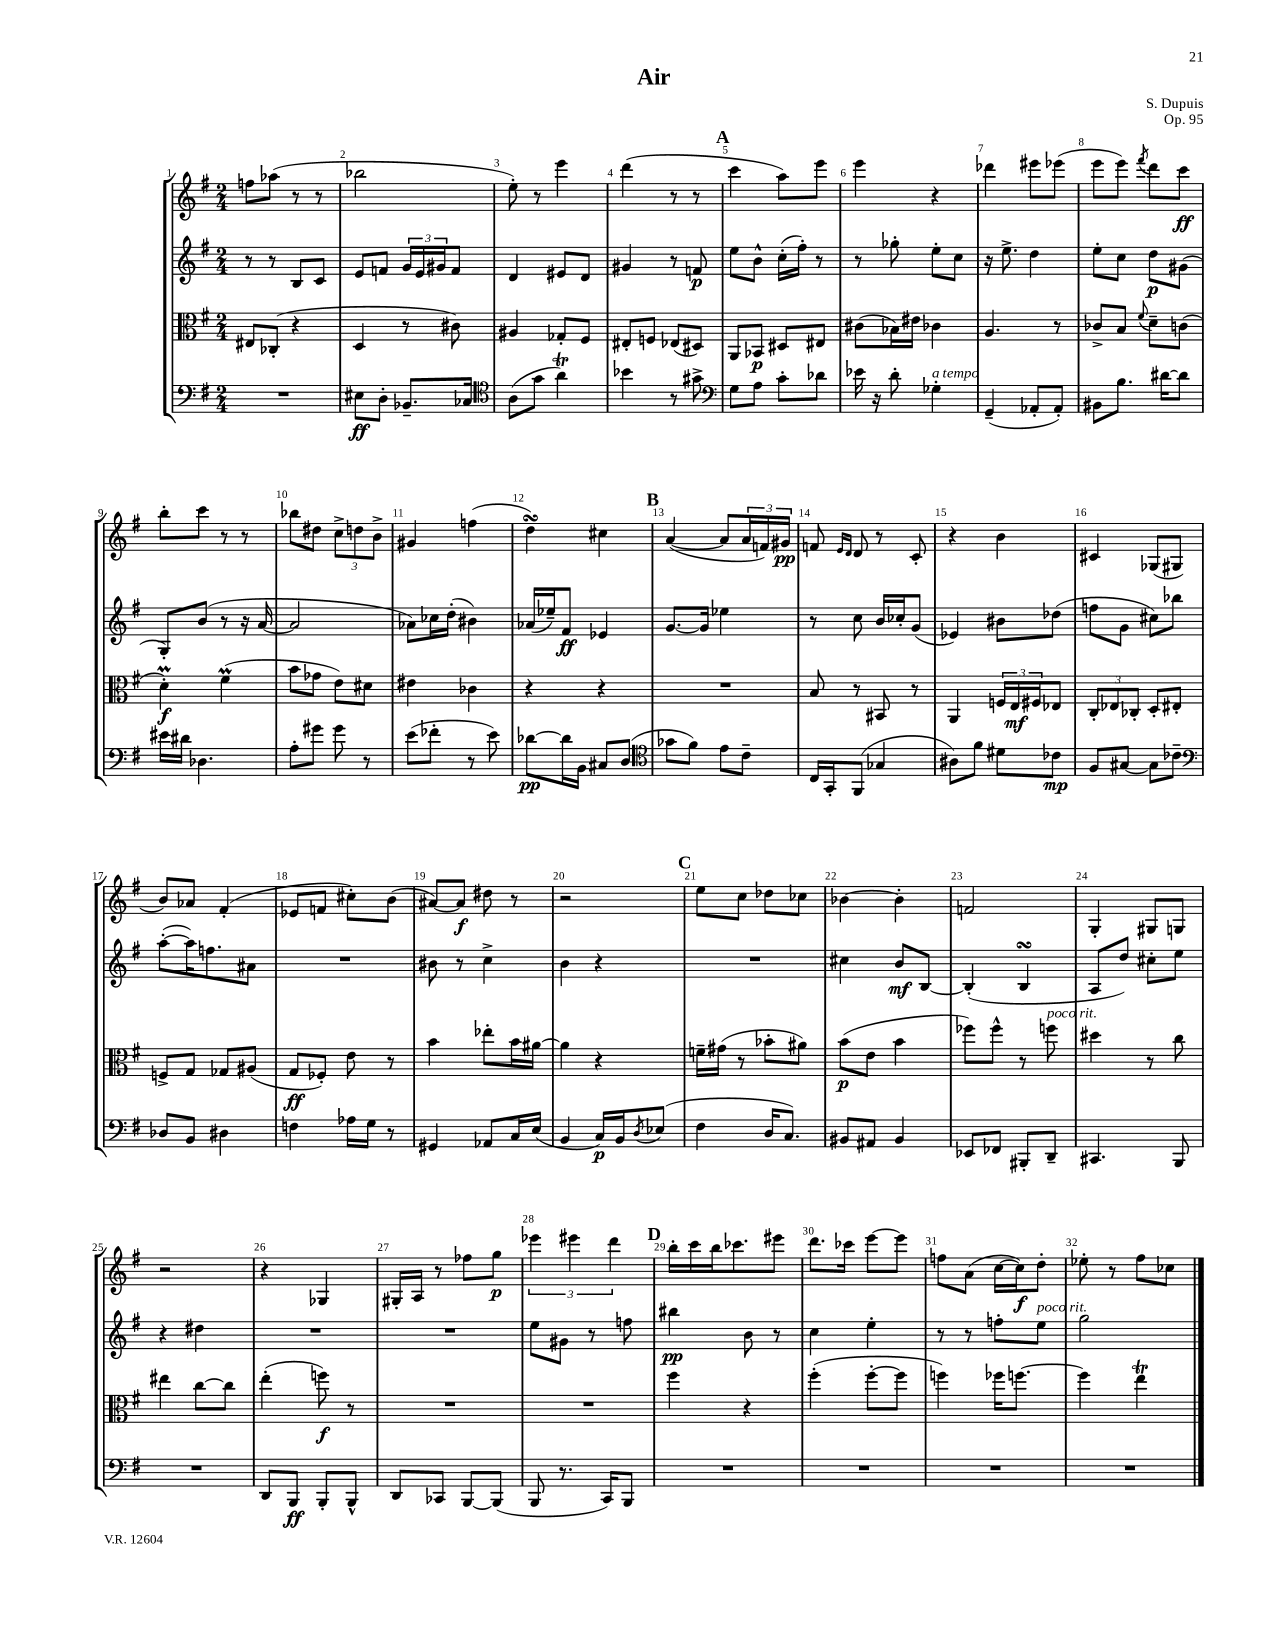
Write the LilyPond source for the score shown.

\header { title = "Air" composer = "S. Dupuis" opus = "Op. 95" }
<<
\new StaffGroup <<
\new Staff = "s0" {
    \clef treble \key g \major \numericTimeSignature \time 2/4
    f''8 aes''8( r8 r8 |
    bes''2 |
    e''8-.) r8 e'''4 |
    d'''4( r8 r8 |
    \mark \markup { \bold "A" } c'''4 a''8) e'''8 |
    e'''4 r4 |
    des'''4 eis'''8 ees'''8( |
    e'''8 e'''8) \acciaccatura { fis'''8 } d'''8 c'''8\ff |
    b''8-. c'''8 r8 r8 |
    bes''8 dis''8 \tuplet 3/2 { c''8-> d''8 b'8-> } |
    gis'4 f''4( |
    d''4\turn) cis''4 |
    \mark \markup { \bold "B" } a'4~( a'8 \tuplet 3/2 { a'16 f'16) gis'16\pp } |
    f'8 \grace { e'16 d'16 } d'8 r8 c'8-. |
    r4 b'4 |
    cis'4 ges8( gis8 |
    b'8) aes'8 fis'4-.( |
    ees'8 f'8 cis''8-.) b'8( |
    ais'8~) ais'8\f dis''8 r8 |
    r2 |
    \mark \markup { \bold "C" } e''8 c''8 des''8 ces''8 |
    bes'4~ bes'4-. |
    f'2 |
    g4-. gis8 g8 |
    r2 |
    r4 ges4 |
    gis16-. a16 r8 fes''8 g''8\p |
    \tuplet 3/2 { ees'''4 eis'''4 d'''4 } |
    \mark \markup { \bold "D" } b''16-. c'''16 b''16 ces'''8. eis'''8 |
    d'''8. ces'''16 e'''8~ e'''8 |
    f''8 a'8( c''16~ c''16\f) d''8-. |
    ees''8-. r8 fis''8 ces''8 \bar "|." |
}
\new Staff = "s1" {
    \clef treble \key g \major \numericTimeSignature \time 2/4
    r8 r8 b8 c'8 |
    e'8 f'8 \tuplet 3/2 { g'16 e'16 gis'16 } f'8 |
    d'4 eis'8 d'8 |
    gis'4 r8 f'8\p |
    \mark \markup { \bold "A" } e''8 b'8-^ c''16-.( fis''16-.) r8 |
    r8 ges''8-. e''8-. c''8 |
    r16 e''8.-> d''4 |
    e''8-. c''8 d''8\p gis'8( |
    g8-.) b'8( r8 r16 a'16~ |
    a'2 |
    aes'8) ces''16 d''16-.( bis'4) |
    aes'16( ees''16--) fis'8\ff ees'4 |
    \mark \markup { \bold "B" } g'8.~ g'16 ees''4 |
    r8 c''8 b'16 ces''16-. g'8( |
    ees'4) bis'8 des''8( |
    f''8 g'8 cis''8) bes''8 |
    a''8~-.( a''16) f''8. ais'8 |
    R2 |
    bis'8 r8 c''4-> |
    b'4 r4 |
    \mark \markup { \bold "C" } R2 |
    cis''4 b'8\mf b8~ |
    b4-.( b4\turn |
    a8 d''8) cis''8-. e''8 |
    r4 dis''4 |
    R2 |
    R2 |
    e''8 gis'8 r8 f''8 |
    \mark \markup { \bold "D" } bis''4\pp b'8 r8 |
    c''4 e''4-. |
    r8 r8 f''8-. e''8^\markup { \italic "poco rit." } |
    g''2 \bar "|." |
}
\new Staff = "s2" {
    \clef alto \key g \major \numericTimeSignature \time 2/4
    eis8 ces8-.( r4 |
    d4 r8 cis'8) |
    ais4 ges8-. fis8 |
    eis8-. f8 ees8( dis8) |
    \mark \markup { \bold "A" } a,8 bes,8\p dis8 eis8 |
    cis'8( bes16) eis'16 ces'4 |
    a4. r8 |
    ces'8-> b8 \appoggiatura { fis'8 } d'8-- c'8( |
    d'4-.\prall\f) fis'4\prall( |
    b'8 ges'8 e'8) dis'8 |
    eis'4 ces'4 |
    r4 r4 |
    \mark \markup { \bold "B" } R2 |
    b8 r8 bis,8 r8 |
    a,4 \tuplet 3/2 { f16 e16\mf fis16 } ees8 |
    \tuplet 3/2 { c8-. ees8 ces8-. } d8-. eis8-. |
    f8-> g8 ges8 ais8( |
    g8\ff fes8-.) e'8 r8 |
    b'4 ees''8-. b'16 ais'16~ |
    ais'4 r4 |
    \mark \markup { \bold "C" } f'16-- gis'16( r8 bes'8-. ais'8) |
    b'8\p( e'8 b'4 |
    fes''8) fes''8-^ r8 f''8^\markup { \italic "poco rit." } |
    dis''4 r8 c''8 |
    eis''4 c''8~ c''8 |
    e''4-.( f''8\f) r8 |
    R2 |
    R2 |
    \mark \markup { \bold "D" } fis''4 r4 |
    fis''4-.( fis''8~-. fis''8 |
    f''4) fes''16 f''8.~ |
    f''4 e''4\trill \bar "|." |
}
\new Staff = "s3" {
    \clef bass \key g \major \numericTimeSignature \time 2/4
    R2 |
    eis8\ff d8-. bes,8.-- ces16 |
    \clef tenor a8( g'8 a'4\trill) |
    bes'4 r8 gis'8-> |
    \mark \markup { \bold "A" } \clef bass g8 a8 c'8-. des'8 |
    ees'16 r16 d'8-. ges4-.^\markup { \italic "a tempo" } |
    g,4--( aes,8-. aes,8-.) |
    bis,8 b8. dis'16~ dis'8 |
    eis'16 dis'16 des4. |
    a8-. gis'8 gis'8 r8 |
    e'8( fes'8-. r8 e'8) |
    des'8~\pp des'16 b,16 cis8 d8( |
    \mark \markup { \bold "B" } \clef tenor ges'8 fis'8) e'8 c'8-- |
    c16 g,16-. fis,8( ges4 |
    ais8) fis'8 dis'8 ces'8\mp |
    fis8 gis8~ gis8 ces'8-- |
    \clef bass des8 b,8 dis4 |
    f4 aes16 g16 r8 |
    gis,4 aes,8 c16 e16( |
    b,4 c16\p) b,16 \acciaccatura { d8 } ees8( |
    \mark \markup { \bold "C" } fis4 d16 c8.) |
    bis,8 ais,8 bis,4 |
    ees,8 fes,8 bis,,8-. d,8-- |
    cis,4. b,,8 |
    R2 |
    d,8 b,,8\ff b,,8-. b,,8-^ |
    d,8 ces,8 b,,8~ b,,8( |
    b,,8 r8. c,16) b,,8 |
    \mark \markup { \bold "D" } R2 |
    R2 |
    R2 |
    R2 \bar "|." |
}
>>
>>
\layout { \context { \Score \override BarNumber.break-visibility = ##(#f #t #t) barNumberVisibility = #all-bar-numbers-visible } }
